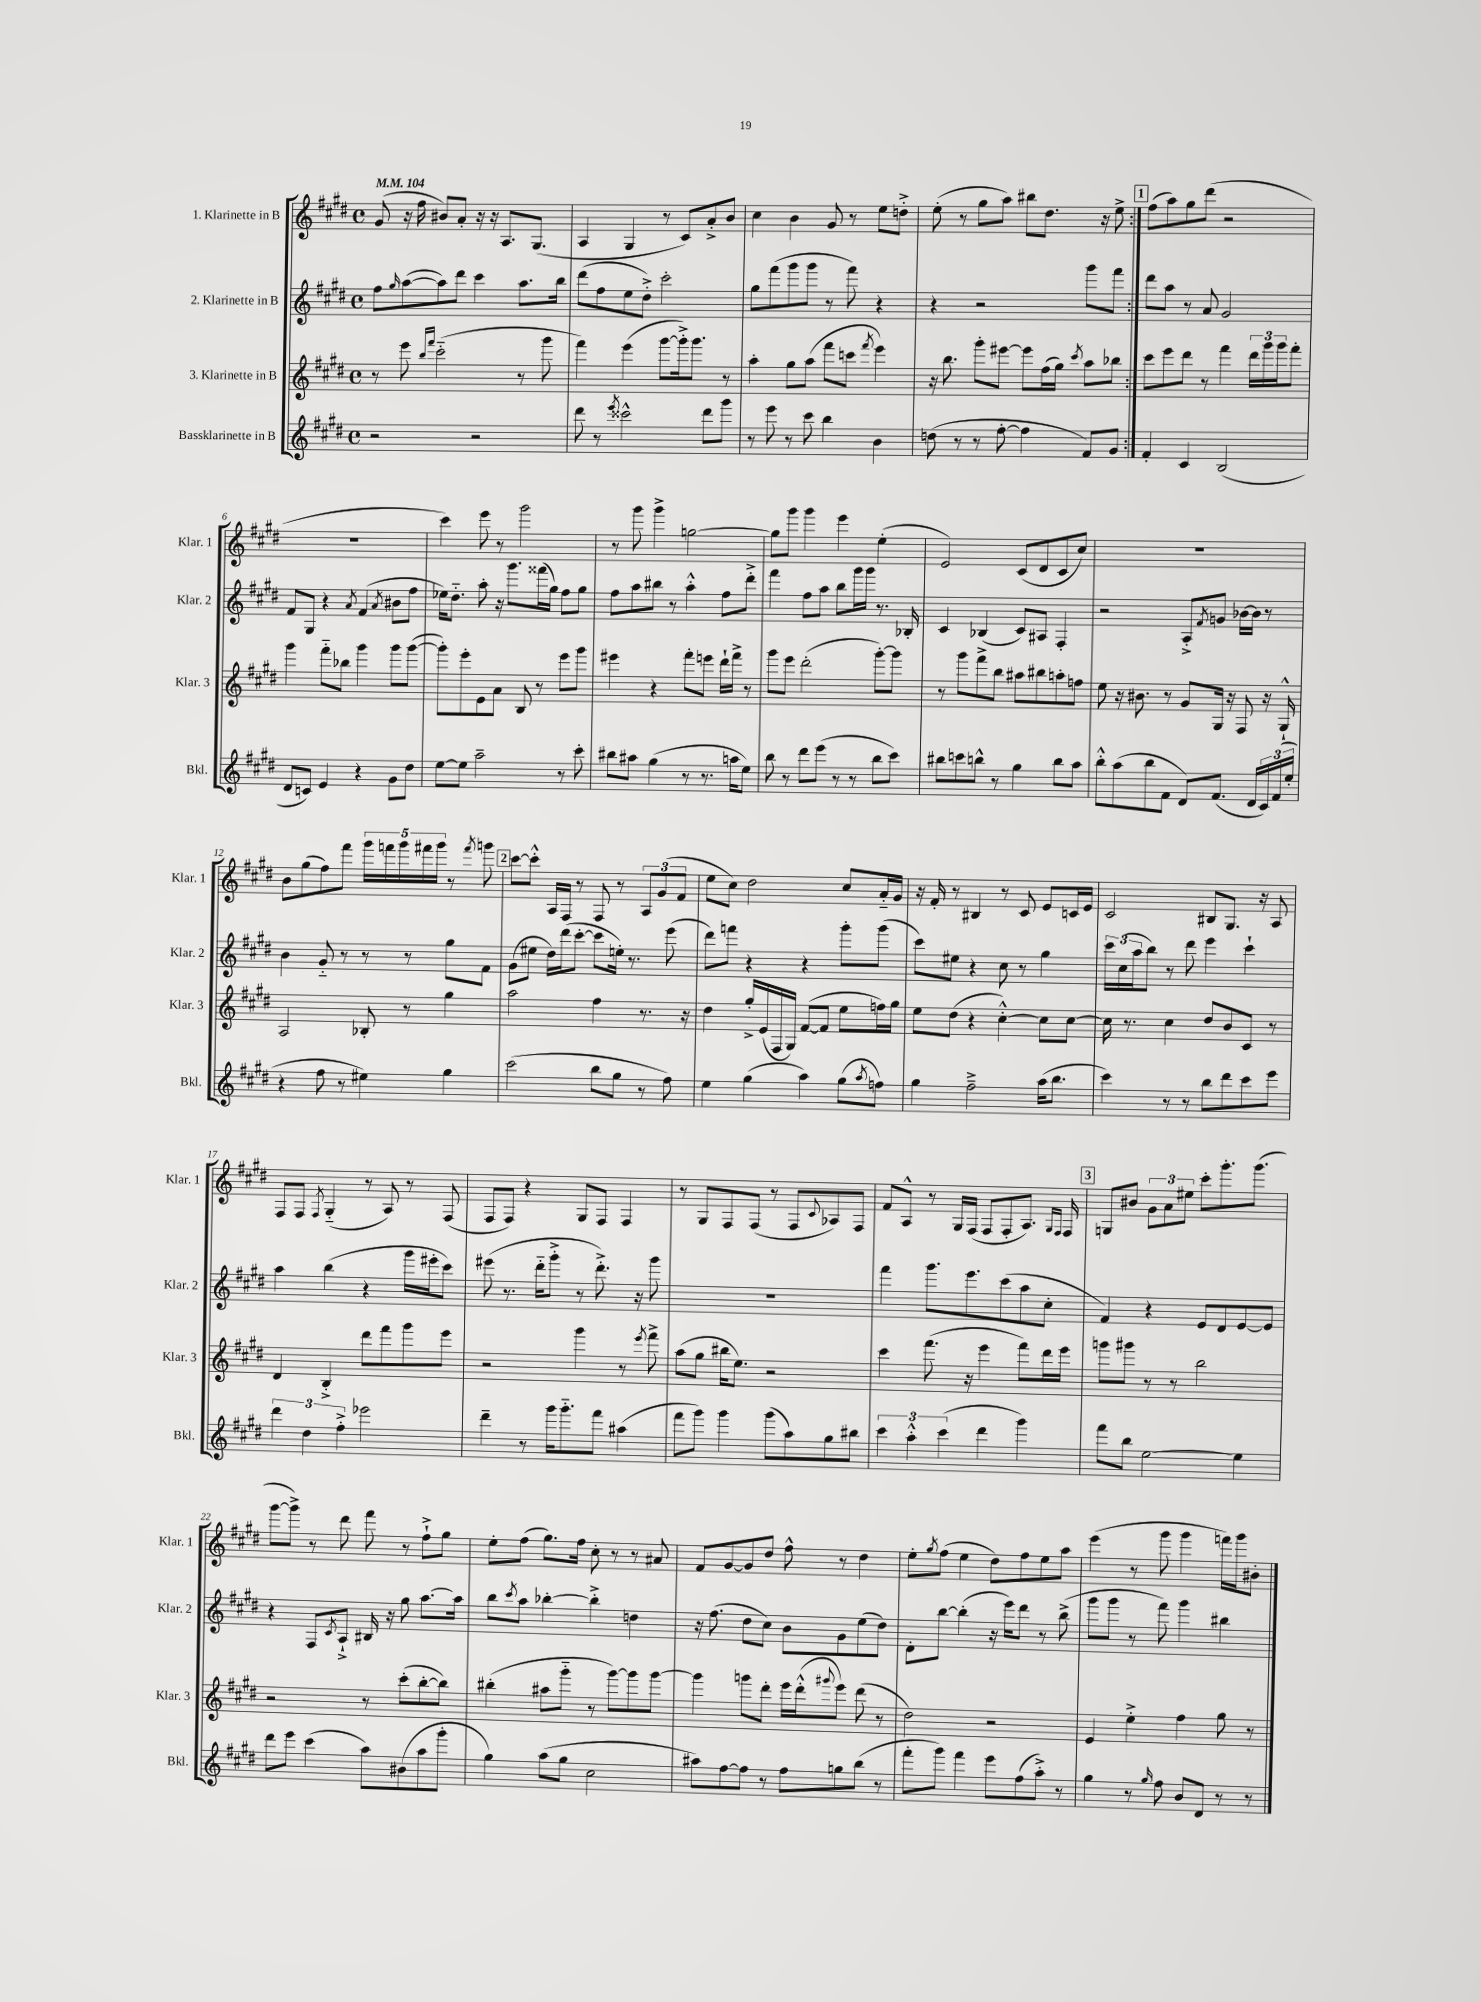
<<
\new StaffGroup <<
\new Staff = "s0" \with { instrumentName = "1. Klarinette in B" shortInstrumentName = "Klar. 1" } {
    \clef treble \key e \major \defaultTimeSignature \time 4/4 \tempo 4 = 104
    \repeat volta 2 { gis'8( r16 fis''16 bis'8) a'8-. r16 r16 a8. gis8.( |
    a4 gis4 r8 cis'8) a'8-.-> b'8 |
    cis''4 b'4 gis'8 r8 e''8 d''8-.-> |
    e''8-.( r8 gis''8 a''8) bis''8 dis''8. r16 e''8-> | }
    \mark \markup { \box "1" } fis''8( a''8) gis''8 dis'''8( r2 |
    R1 |
    cis'''4) e'''8 r8 gis'''2 |
    r8 gis'''8 gis'''4-> g''2~ |
    g''8 gis'''8 gis'''4 e'''4 e''4-.( |
    e'2) cis'8( dis'8 cis'8 cis''8) |
    R1 |
    b'8 gis''8( fis''8) fis'''8 \tuplet 5/4 { gis'''16 f'''16 gis'''16 fis'''16 gis'''16 } r8 \acciaccatura { fis'''8 } g'''8 |
    \mark \markup { \box "2" } cis'''8~ cis'''8-.-^ a16 fis16 r8 fis8 r8 \tuplet 3/2 { a8 gis'8( fis'8 } |
    e''8 cis''8) dis''2 cis''8 a'16-_ gis'16 |
    r16 fis'16-. r8 bis4 r8 cis'8 e'8 c'16 e'16 |
    cis'2 bis8 gis8. r16 a8 |
    fis8 fis8 \acciaccatura { fis8 } gis4-_( r8 a8) r8 fis8( |
    fis8 fis8) r4 gis8 fis8 fis4 |
    r8 gis8 fis8 fis8( r8 fis8 \appoggiatura { cis'8 } aes8) fis8 |
    fis'8 a8-^ r8 gis16 fis16( fis8 fis8-. a8.) \grace { gis16 fis16 } fis16 |
    \mark \markup { \box "3" } g8 bis'8 \tuplet 3/2 { gis'8 a'8 eis''8 } cis'''8-. gis'''8.-. gis'''8.( |
    gis'''8~ gis'''8->) r8 dis'''8 fis'''8 r8 fis''8-!-> gis''8 |
    e''8-. fis''8( gis''8.) fis''16 cis''8-. r8 r8 ais'8 |
    fis'8 gis'8~ gis'8 dis''8 fis''8-^ r8 dis''4 |
    e''8-. \acciaccatura { gis''8 } fis''8( e''4 dis''8) fis''8 e''8 a''8 |
    e'''4( r8 gis'''8 gis'''4 f'''16) gis'''16 bis'8-. \bar "|." |
}
\new Staff = "s1" \with { instrumentName = "2. Klarinette in B" shortInstrumentName = "Klar. 2" } {
    \clef treble \key e \major \defaultTimeSignature \time 4/4
    \repeat volta 2 { fis''8 \grace { gis''16 } a''8~( a''8) dis'''8 cis'''4 a''8. b''16 |
    dis'''8( fis''8 e''8 dis''8-.->) cis'''2-. |
    gis''8 fis'''8( gis'''8 gis'''8 r8 fis'''8) r4 |
    r4 r2 gis'''8 fis'''8 | }
    \mark \markup { \box "1" } dis'''8 a''8 r8 a'8 gis'2 |
    fis'8 gis8 r4 \acciaccatura { a'8 } fis'4( \acciaccatura { a'8 } bis'8 fis''8 |
    ees''16) dis''8.-_ a''8-. r16 gis'''8. fisis'''16( gis''16) fis''8 gis''8 |
    fis''8 a''8 bis''8 r8 a''4-.-^ fis''8 dis'''8-.-> |
    fis'''4 fis''8 a''8 b''8 gis'''16 gis'''16 r8. bes16-. |
    cis'4 bes4( cis'8) ais8 fis4-. |
    r2 a8-.-> \acciaccatura { fis'8 } g'8 bes'16~ bes'16 r8 |
    b'4 gis'8-_ r8 r8 r8 gis''8 fis'8 |
    \mark \markup { \box "2" } gis'8( eis''8 dis''16) dis'''16( cis'''8~-. cis'''8 e''16-.) r8. e'''8( |
    dis'''8) f'''8 r4 r4 gis'''8-. gis'''8( |
    cis'''8) eis''8 r4 cis''8 r8 gis''4 |
    \tuplet 3/2 { cis'''16 cis''16( a''16 } b''8) r8 dis'''8 e'''4 cis'''4-! |
    a''4 b''4( r4 gis'''16 eis'''16-. cis'''8) |
    eis'''8( r8. dis'''16-_ gis'''8-.-> r8 dis'''8.-.->) r16 gis'''8 |
    R1 |
    fis'''4 gis'''8. e'''8. cis'''8( a''8 cis''8-. |
    \mark \markup { \box "3" } fis'4) r4 e'8 dis'8 e'8~ e'8 |
    r4 fis8 \acciaccatura { cis'8 } a8-!-> bis16 r16 gis''8 a''8.~ a''16 |
    b''8 \acciaccatura { cis'''8 } a''8 bes''4~-. bes''4-.-> d''4 |
    r16 fis''8.( dis''8 cis''8) b'8 gis'8 e''8( dis''8) |
    dis'8-. b''8~ b''4-.( r16 e'''16) dis'''8 r8 b''8->( |
    gis'''8 gis'''8 r8 fis'''8) gis'''4 bis''4 \bar "|." |
}
\new Staff = "s2" \with { instrumentName = "3. Klarinette in B" shortInstrumentName = "Klar. 3" } {
    \clef treble \key e \major \defaultTimeSignature \time 4/4
    \repeat volta 2 { r8 e'''8 \grace { b''16 fis'''16 } cis'''2-_( r8 gis'''8 |
    fis'''4) e'''4( gis'''8~ gis'''16-.->) gis'''8. r8 |
    a''4-. gis''8 a''8( fis'''8 c'''8 \acciaccatura { fis'''8 } e'''4) |
    r16 b''8. gis'''8-. eis'''8~ eis'''8 fis''16( gis''16) \acciaccatura { cis'''8 } a''8 bes''8 | }
    \mark \markup { \box "1" } cis'''8 e'''8 dis'''8 r8 fis'''4 \tuplet 3/2 { dis'''16 gis'''16 gis'''16 } fis'''8-. |
    gis'''4 fis'''8-_ bes''8 gis'''4 gis'''8 gis'''8~( |
    gis'''8-.) e'''8-. e'8 a'8 b8 r8 e'''8 gis'''8 |
    eis'''4 r4 fis'''8-. e'''8 dis'''16-! fis'''16-> r8 |
    gis'''8 e'''8 dis'''2-.( gis'''8~-.) gis'''8 |
    r8 gis'''8 fis'''8-> b''8 ais''8 bis''8 a''8-. f''8 |
    e''8 r16 bis'8. r8 gis'8 gis16 r16 fis8 r16 gis16-!-^ |
    a2 bes8-. r8 gis''4 |
    \mark \markup { \box "2" } a''2 fis''4 r8. r16 |
    dis''4 gis''16-.-> e'16( fis16 gis16) fis'8~( fis'8 e''8 f''16) gis''16 |
    e''8 dis''8( r4 cis''4~-.-^) cis''8 cis''8~ |
    cis''16 r8. cis''4 dis''8 b'8 cis'8 r8 |
    dis'4 b4-.-> dis'''8 fis'''8 gis'''8 e'''8 |
    r2 gis'''4 r8 \acciaccatura { e'''8 } fis'''8-> |
    a''8( gis''8 bis''16 e''8.) r2 |
    cis'''4 fis'''8.( r16 e'''4 fis'''8) dis'''16 e'''16 |
    \mark \markup { \box "3" } g'''8 gis'''8 r8 r8 b''2 |
    r2 r8 cis'''8-.( b''8~-. b''8) |
    bis''4-.( ais''8 gis'''8-_ r8 gis'''8~) gis'''8 gis'''8~ |
    gis'''4 g'''8 dis'''8-. e'''16 dis'''16-.-^( \appoggiatura { gis'''8 } e'''8) dis'''8( r8 |
    dis''2) r2 |
    e'4 e''4-.-> fis''4 gis''8 r8 \bar "|." |
}
\new Staff = "s3" \with { instrumentName = "Bassklarinette in B" shortInstrumentName = "Bkl." } {
    \clef treble \key e \major \defaultTimeSignature \time 4/4
    \repeat volta 2 { r2 r2 |
    dis'''8 r8 \acciaccatura { e'''8 } cisis'''2-^ dis'''8 gis'''8 |
    r8 e'''8 r8 cis'''8 b''4 b'4 |
    d''8( r8 r8 fis''8~-. fis''4 fis'8) gis'8 | }
    \mark \markup { \box "1" } fis'4-. cis'4 b2( |
    dis'8 c'8) e'4 r4 gis'8 dis''8 |
    e''8~ e''8 a''2-- r8 cis'''8-. |
    bis''8 ais''8 gis''4( r8 r8. a''16 e''8) |
    b''8 r8 dis'''8 e'''8( r8 r8 b''8 cis'''8) |
    bis''8 c'''8 b''8-^ r8 gis''4 b''8 a''8 |
    b''8-.-^ a''8( b''8 fis'8 dis'8) fis'8.( dis'16 \tuplet 3/2 { cis'16) fis'16( e''16-. } |
    r4 fis''8 r8 eis''4) gis''4 |
    \mark \markup { \box "2" } cis'''2( b''8 gis''8 r8 fis''8) |
    e''4 gis''4( a''4) gis''8( \acciaccatura { a''8 } f''8) |
    gis''4 fis''2---> a''16( b''8. |
    cis'''4) r8 r8 b''8 dis'''8 cis'''8 e'''8 |
    \tuplet 3/2 { dis'''4 dis''4 fis''4-.-> } ees'''2 |
    dis'''4-- r8 gis'''16 gis'''8.-_ fis'''8 ais''4( |
    fis'''8 gis'''8) gis'''4 gis'''8( a''8) gis''8 bis''8 |
    \tuplet 3/2 { cis'''4 a''4-.-^ cis'''4( } dis'''4 gis'''4) |
    \mark \markup { \box "3" } fis'''8 b''8 e''2~ e''4 |
    dis'''8 e'''8 cis'''4( a''8) bis'8( a''8 gis'''8-. |
    gis''4) a''8( gis''8 cis''2 |
    ais''8) fis''8~ fis''8 r8 fis''8 g''8 b''8( r8 |
    fis'''8-. gis'''8) fis'''4 e'''8 fis''8( a''8-.->) r8 |
    gis''4 r8 \grace { gis''16 } fis''8 b'8 dis'8 r8 r8 \bar "|." |
}
>>
>>
